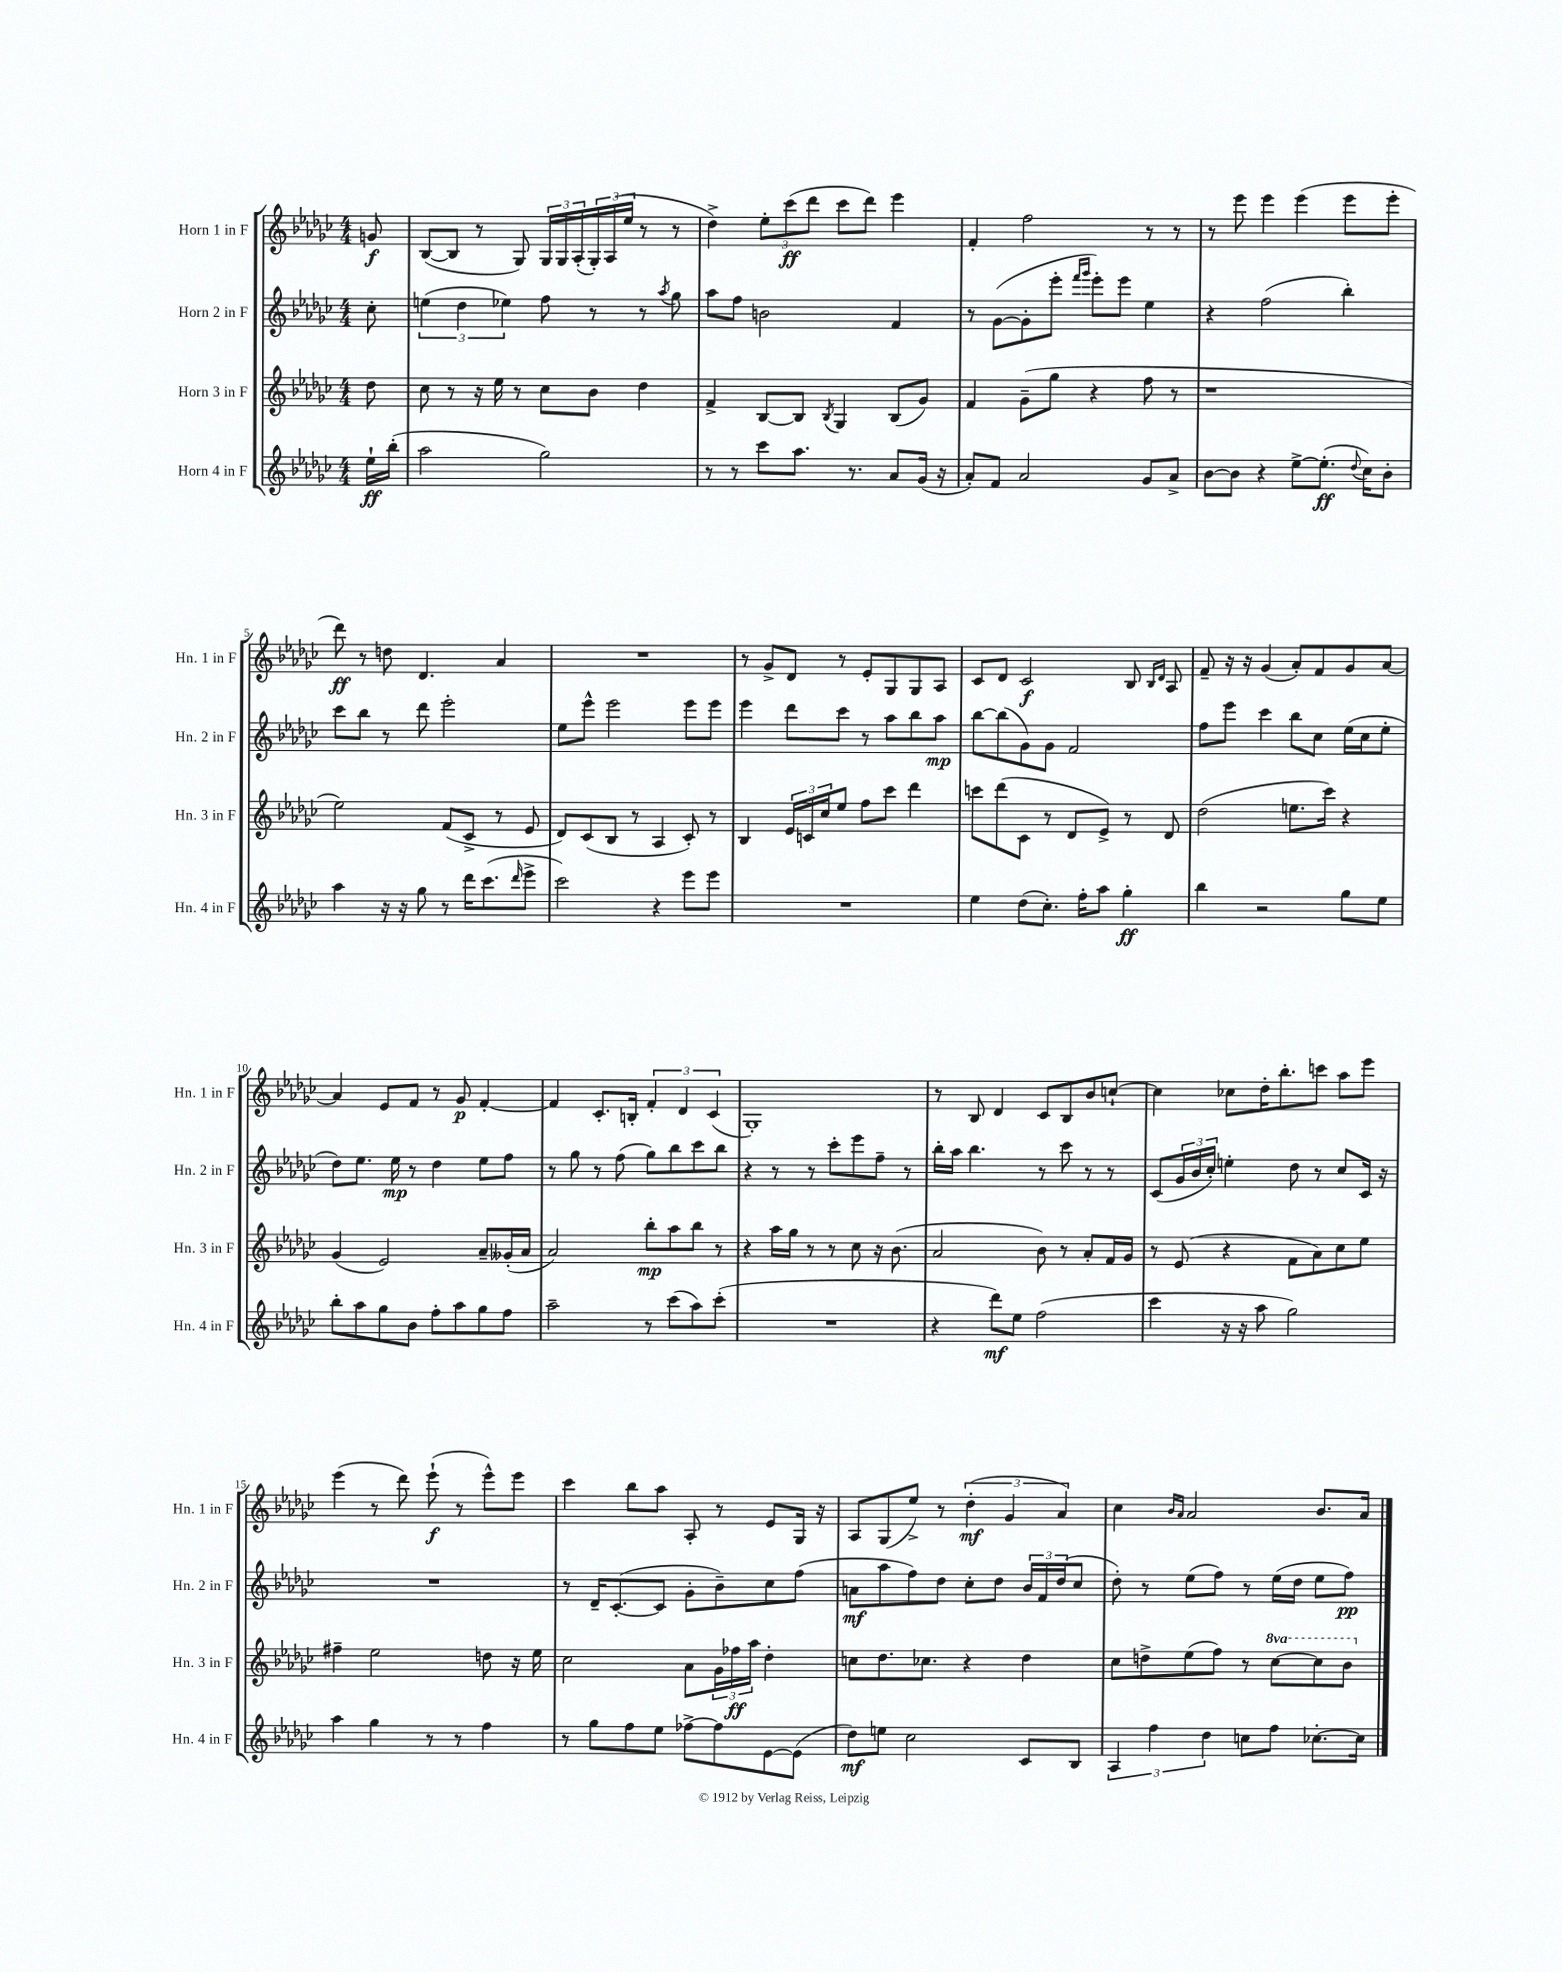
<<
\new StaffGroup <<
\new Staff = "s0" \with { instrumentName = "Horn 1 in F" shortInstrumentName = "Hn. 1 in F" } {
    \clef treble \key ges \major \numericTimeSignature \time 4/4 \partial 8
    g'8\f |
    bes8~( bes8 r8 ges8) \tuplet 3/2 { ges16 ges16 aes16-.( } \tuplet 3/2 { ges16-.) aes16( ees''16 } r8 r8 |
    des''4->) \tuplet 3/2 { ees''8-. ces'''8\ff( des'''8 } ces'''8 des'''8) ees'''4 |
    f'4-. f''2 r8 r8 |
    r8 ees'''8 ees'''4 ees'''4( ees'''8 ees'''8-. |
    des'''8\ff) r8 d''8 des'4. aes'4 |
    R1 |
    r8 ges'8-> des'8 r8 ees'8-. ges8 ges8 aes8 |
    ces'8 des'8 ces'2\f bes8 \grace { bes16 des'16 } aes8 |
    f'8-- r16 r16 ges'4( aes'8-.) f'8 ges'8 aes'8~ |
    aes'4 ees'8 f'8 r8 ges'8\p f'4~-. |
    f'4 ces'8.-. b16-. \tuplet 3/2 { f'4-. des'4 ces'4( } |
    ges1-.) |
    r8 bes8 des'4 ces'8 bes8 bes'8 c''8~-! |
    c''4 ces''8 des''16-. bes''8.-. c'''8 aes''8 ees'''8 |
    ees'''4( r8 des'''8) ees'''8-!\f( r8 ees'''8-^) ees'''8 |
    ces'''4 bes''8 aes''8 aes8-. r8 ees'8 ges16 r16 |
    aes8 ges8( ees''8->) r8 \tuplet 3/2 { des''4-.\mf( ges'4 aes'4) } |
    ces''4 \grace { bes'16 aes'16 } aes'2 bes'8. aes'16 \bar "|." |
}
\new Staff = "s1" \with { instrumentName = "Horn 2 in F" shortInstrumentName = "Hn. 2 in F" } {
    \clef treble \key ges \major \numericTimeSignature \time 4/4 \partial 8
    ces''8-. |
    \tuplet 3/2 { e''4( des''4 ees''4) } f''8 r8 r8 \acciaccatura { aes''8 } ges''8 |
    aes''8 f''8 b'2 f'4 |
    r8 ges'8~( ges'8-. ees'''8-. \grace { f'''16 ges'''16 } ees'''8-.) ees'''8 ees''4 |
    r4 f''2( bes''4-.) |
    ces'''8 bes''8 r8 des'''8 ees'''2-. |
    ees''8 ees'''8-^ ees'''2 ees'''8 ees'''8 |
    ees'''4 des'''8 ces'''8 r8 aes''8 bes''8 aes''8\mp |
    bes''8~ bes''8( ges'8) ges'8 f'2 |
    f''8 ees'''8 ces'''4 bes''8 ces''8 ees''16( ces''16 ees''8-. |
    des''8) ees''8. ees''16\mp r8 des''4 ees''8 f''8 |
    r8 ges''8 r8 f''8( ges''8) bes''8 ces'''8 bes''8 |
    r4 r8 r8 ces'''8-. ees'''8 f''8-- r8 |
    bes''16-. aes''16 bes''4. r8 ces'''8 r8 r8 |
    ces'8( \tuplet 3/2 { ges'16 bes'16 ces''16-.) } e''4-. des''8 r8 ces''8 ces'16 r16 |
    R1 |
    r8 des'16-- ces'8.~-.( ces'8 ges'8-. bes'8--) ces''8 f''8( |
    a'8\mf aes''8 f''8) des''8 ces''8-. des''8 \tuplet 3/2 { bes'16 f'16 des''16( } ces''8 |
    des''8-.) r8 ees''8( f''8) r8 ees''16( des''16 ees''8 f''8\pp) \bar "|." |
}
\new Staff = "s2" \with { instrumentName = "Horn 3 in F" shortInstrumentName = "Hn. 3 in F" } {
    \clef treble \key ges \major \numericTimeSignature \time 4/4 \set Staff.ottavationMarkups = #ottavation-simple-ordinals \partial 8
    des''8 |
    ces''8 r8 r16 ees''16 r8 ces''8 bes'8 des''4 |
    f'4-> bes8~ bes8 \acciaccatura { bes8 } ges4 bes8( ges'8) |
    f'4 ges'8--( ges''8 r4 f''8 r8 |
    r1 |
    ees''2) f'8( ces'8-> r8 ees'8 |
    des'8) ces'8( bes8 r8 aes4 ces'8-.) r8 |
    bes4 \tuplet 3/2 { ees'16 c'16 ces''16 } ees''8 f''8 ces'''8 des'''4 |
    c'''8 des'''8( ces'8 r8 des'8 ees'8->) r8 des'8 |
    des''2( e''8. ces'''16) r4 |
    ges'4( ees'2) aes'8-- geses'16-.( aes'16 |
    aes'2) bes''8-.\mp aes''8 bes''8 r8 |
    r4 aes''16 ges''16 r8 r8 ces''8 r16 bes'8.( |
    aes'2 bes'8) r8 aes'8-. f'16 ges'16 |
    r8 ees'8( r4 f'8 aes'8) ces''8 ees''8 |
    fis''4-- ees''2 d''8 r16 ees''16 |
    ces''2 aes'8 \tuplet 3/2 { ges'16 fes''16\ff aes''16 } des''4-. |
    c''8 des''8. ces''8. r4 des''4 |
    ces''8 d''8-> ees''8( f''8) r8 \ottava #1 ces'''8~ ces'''8 bes''8 \ottava #0 \bar "|." |
}
\new Staff = "s3" \with { instrumentName = "Horn 4 in F" shortInstrumentName = "Hn. 4 in F" } {
    \clef treble \key ges \major \numericTimeSignature \time 4/4 \partial 8
    ees''16-!\ff bes''16-.( |
    aes''2 ges''2) |
    r8 r8 ces'''8 aes''8. r8. aes'8 ges'16( r16 |
    aes'8-.) f'8 aes'2 ges'8 aes'8-> |
    bes'8~ bes'8 r4 ees''8~-> ees''8.-.\ff( \appoggiatura { des''8 } ces''16) bes'8-. |
    aes''4 r16 r16 ges''8 r8 des'''16 ces'''8.( \grace { des'''16 } ees'''8-> |
    ces'''2) r4 ees'''8 ees'''8 |
    R1 |
    ees''4 des''8( ces''8.-.) f''16-. aes''8 ges''4-.\ff |
    bes''4 r2 ges''8 ees''8 |
    bes''8-. aes''8 ges''8 bes'8 f''8-. aes''8 ges''8 f''8 |
    aes''2-- r8 ces'''8( aes''8) ces'''8-.( |
    R1 |
    r4 des'''8\mf) ees''8 f''2( |
    ces'''4 r16 r16 aes''8 ges''2) |
    aes''4 ges''4 r8 r8 f''4 |
    r8 ges''8 f''8 ees''8 fes''8~-> fes''8 ees'8~ ees'8( |
    des''8\mf) e''8 ces''2 ces'8 bes8 |
    \tuplet 3/2 { aes4 f''4 des''4 } c''8 f''8 ces''8.~-. ces''16 \bar "|." |
}
>>
>>
